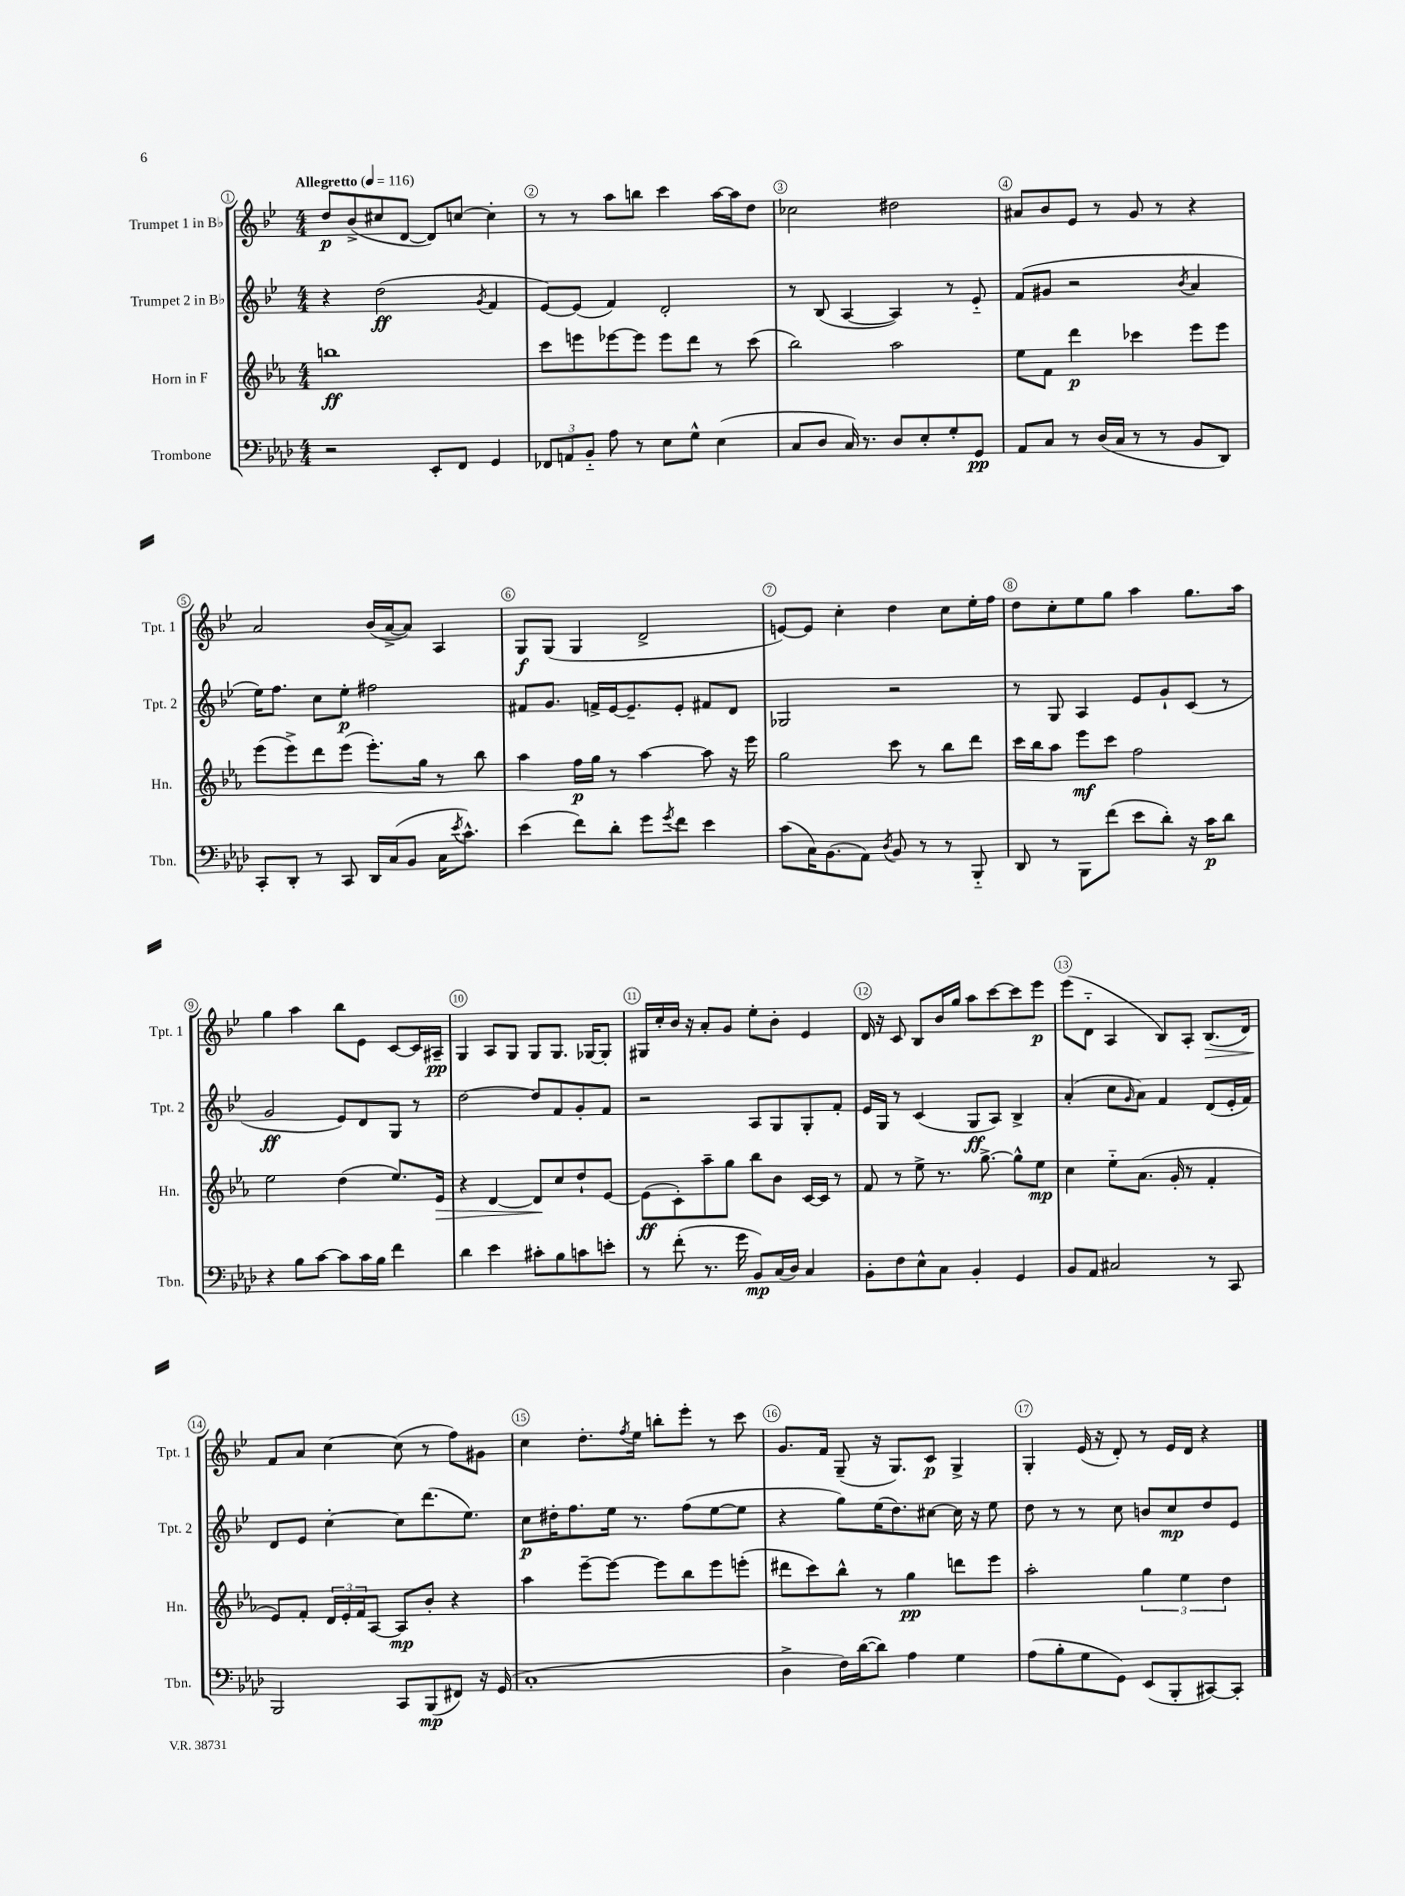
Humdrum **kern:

**kern	**kern	**kern	**kern
*staff4	*staff3	*staff2	*staff1
*clefF4	*clefG2	*clefG2	*clefG2
*k[b-e-a-d-]	*k[b-e-a-]	*k[b-e-]	*k[b-e-]
*M4/4	*M4/4	*M4/4	*M4/4
*MM116	*MM116	*MM116	*MM116
2r	1bb	4r	8dd
.	.	.	(8b-^
.	.	(2dd	8cc#
.	.	.	[8d
8EE-'	.	.	8d])
8FF	.	.	[8cc
.	.	8qg	.
4GG	.	4f	4cc']
=	=	=	=
12FF-	8ccc	[8e-)	8r
12AA	.	.	.
.	8eee	(8e-]	8r
12BB-'~	.	.	.
8A-	[8eee-	4f)	8aa
8r	8eee-]	.	8bb
8E-	8eee-	2d'	4ccc
8G^^	8ddd	.	.
(4E-	8r	.	[16aa
.	.	.	16aa]
.	(8ccc	.	8dd
=	=	=	=
8C	2bb-)	8r	2cc-
8D-	.	(8B-	.
16C)	.	[4A	.
8.r	.	.	.
8D-	2aa-	4A])	2dd#
8E-'	.	.	.
8G'	.	8r	.
8GG	.	8e-'~	.
=	=	=	=
8AA-	8ee-	(8f	8a#
8C	8f	8g#	8b-
8r	4ddd	2r	8e-
(16D-	.	.	8r
16C	.	.	.
8r	4ccc-	.	8g
8r	.	.	8r
.	.	8qb-	.
8BB-	8eee-	4a	4r
8DD-)	8eee-	.	.
=	=	=	=
8CC'	(8eee-	16ee-)	2a
.	.	8.ff	.
8DD-'	8eee-^)	.	.
8r	8ddd	8cc	.
8CC	(8eee-	8ee-'	.
16DD-	8.eee-')	2ff#	(16b-
(16C	.	.	[16a^
8BB-	.	.	8a])
.	16gg	.	.
16C	8r	.	4A
8qe-	.	.	.
8.c^^)	.	.	.
.	8bb-	.	.
=	=	=	=
(4e-	4aa-	8f#	8G
.	.	8.g	(8G
8f)	16ff	.	4G
.	16gg	16f^	.
8d-'	8r	[16e-	.
.	.	8.e-~]	.
8g	[4aa-	.	2d^
8qg	.	.	.
8f	.	8e-'	.
4e-	8aa-]	8f#	.
.	16r	8d	.
.	16eee-	.	.
=	=	=	=
(8c	2gg	2G-	[8e)
16C)	.	.	8e]
(8.BB-	.	.	.
.	.	.	4cc'
8AA-)	.	.	.
8qD-	.	.	.
8BB-	8ccc	2r	4dd
8r	8r	.	.
8r	8bb-	.	8cc
8BBB-'~	8ddd	.	16ee-'
.	.	.	16ff
=	=	=	=
8DD-	16ccc	8r	8dd
.	16bb-	.	.
8r	8aa-	8G	8cc'
8BBB-	8eee-	4A	8ee-
(8f	8ccc	.	8gg
8e-	2ff	8e-	4aa
8d-')	.	8g`	.
16r	.	(8c	8.gg
16c	.	.	.
8d-	.	8r	.
.	.	.	16aa
=	=	=	=
4r	2ee-	2g	4gg
8B-	.	.	4aa
[8c	.	.	.
8c]	(4dd	8e-)	8bb-
16c	.	8d	8e-
16B-	.	.	.
4f	8.ee-)	8G	[8c
.	.	8r	16c]
.	16e-	.	16A#~
=	=	=	=
4d-	4r	[2dd	4G
4e-	[4d	.	8A
.	.	.	8G
8c#'	8d]	8dd]	8G
8B-	8cc	8f	8.G
8c	8dd`	8g'	.
.	.	.	[16G-
8e'	[8e-	8f	8G-']
=	=	=	=
8r	(8e-]	2r	16G#
.	.	.	16cc'
(8f'	8c')	.	16b-
.	.	.	16r
8.r	8aa-~	.	8a'
.	8gg	.	8g
16g	.	.	.
8BB-)	8bb-	8A	8ee-'
(16C	8b-	8G	8b-'
16D-)	.	.	.
4C	[16c	8G'	4e-
.	16c]	.	.
.	8r	8f'	.
=	=	=	=
8BB-'	8f	16e-	16d
.	.	16G	16r
8F	8r	8r	8c
8E-^^	8ee-^	(4c	8B-
8C	8.r	.	16b-
.	.	.	16gg
4BB-'	.	8G	8aa
.	[8.gg^	.	.
.	.	8A)	[8ccc
4GG	8gg^^]	4B-^	8ccc]
.	8ee-	.	8eee-
=	=	=	=
8BB-	4cc	(4a'	(8eee-
8AA-	.	.	8d'~
2C#	8ee-'~	8cc	4A
.	.	16qqg	.
.	(8.a-	8a)	.
.	.	4f	8B-)
.	16g'	.	.
.	8r	.	8A'
8r	4f'	(8d	(8.B-
8CC	.	16e-'	.
.	.	16f)	16d)
=	=	=	=
2BBB-	8e-)	8d	8f
.	8f'	8e-	8a
.	24d	[4cc'	[4cc
.	24e-'	.	.
.	24f	.	.
.	[8A-	.	.
8CC	8A-]	8cc]	(8cc]
(8BBB-	8b-'	(8.ddd	8r
8FF#)	4r	.	8ff)
.	.	8.ee-)	.
16r	.	.	8g#
(16GG	.	.	.
=	=	=	=
1C'	4aa-	8cc	4cc
.	.	16dd#'	.
.	.	8.ff	.
.	[8eee-~	.	8.dd'
.	8eee-_	16ee-	.
.	.	.	8qff
.	.	8.r	16ee-
.	8eee-]	.	8bb'
.	8bb-	(8ff	8eee-'
.	8eee-	[8ee-	8r
.	(8eee'	8ee-]	8ccc
=	=	=	=
4D-^	8ddd#	4r	8.g
.	8ccc)	.	.
.	.	.	16f
16F)	8bb-^^	8gg)	(8G~
([16d-	.	.	.
8d-])	8r	(16ee-	16r
.	.	8.dd)	8.G)
4A-	4gg	.	.
.	.	[8cc#	8c
4G	8ddd	16cc#]	4G^
.	.	16r	.
.	8eee-	8ee-	.
=	=	=	=
(8A-	2aa-'	8dd	4G'
8B-'	.	8r	.
8G	.	8r	(16e-
.	.	.	16r
8GG)	.	8cc	8d')
(8EE-	6gg	8b	8r
8BBB-'	.	8cc	16e-
.	6ee-	.	.
.	.	.	16d
[8CC#)	.	8dd	4r
.	6dd	.	.
8CC#']	.	8e-	.
==	==	==	==
*-	*-	*-	*-
